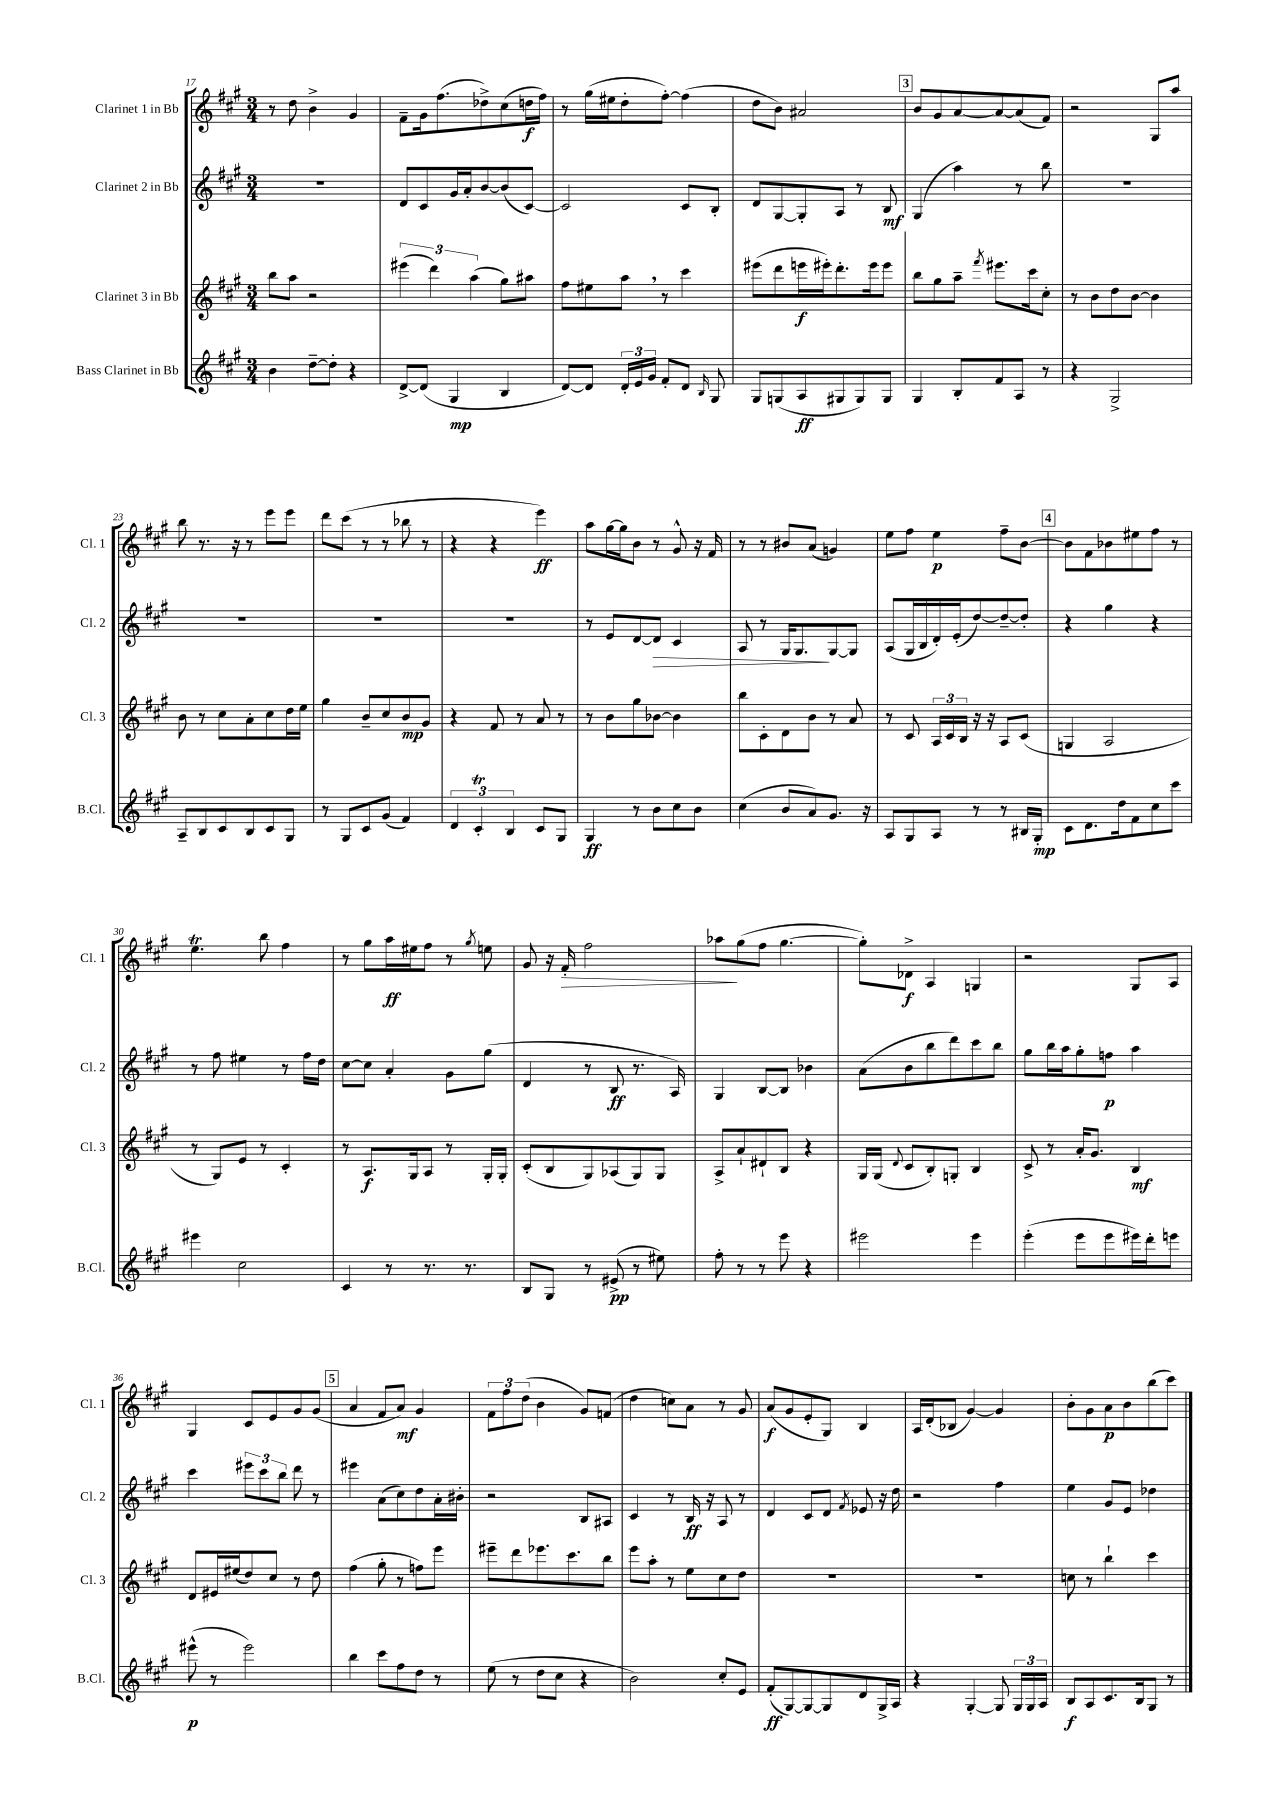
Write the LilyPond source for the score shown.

<<
\new StaffGroup <<
\new Staff = "s0" \with { instrumentName = "Clarinet 1 in Bb" shortInstrumentName = "Cl. 1" } {
    \clef treble \key a \major \numericTimeSignature \time 3/4
    \autoBeamOff r8 d''8 b'4-> gis'4 |
    fis'8[-- gis'16 fis''8.( des''8->) cis''8( d''16\f fis''16]) |
    r8 gis''16[( eis''16 d''8-. fis''8]~-.) fis''4( |
    d''8[ b'8]) ais'2 |
    \mark \markup { \box "3" } b'8[ gis'8 a'8~ a'8~ a'8( fis'8]) |
    r2 gis8[ a''8] |
    b''8 r8. r16 r8 e'''8[ e'''8] |
    d'''8[ cis'''8]( r8 r8 bes''8 r8 |
    r4 r4 e'''4\ff) |
    a''8[ gis''16~ gis''16 b'8] r8 gis'8-^ r16 fis'16 |
    r8 r8 bis'8[ a'8]( g'4) |
    e''8[ fis''8] e''4\p fis''8[-- b'8]~ |
    \mark \markup { \box "4" } b'8[ fis'8 bes'8 eis''8 fis''8] r8 |
    e''4.\trill b''8 fis''4 |
    r8 gis''8[ a''16\ff eis''16 fis''8] r8 \acciaccatura { gis''8 } e''8 |
    gis'8 r16 fis'16-.\> fis''2 |
    aes''8[\! gis''8( fis''8] gis''4.~ |
    gis''8[-.) des'8]->\f a4 g4 |
    r2 gis8[ a8] |
    gis4 cis'8[ e'8 gis'8 gis'8]( |
    \mark \markup { \box "5" } a'4 fis'8[ a'8]\mf) gis'4 |
    \tuplet 3/2 { fis'8[ fis''8 d''8]( } b'4 gis'8[) f'8]( |
    d''4 c''8[) a'8] r8 gis'8 |
    a'8[\f( gis'8 e'8-. gis8]) b4 |
    a16[ d'16-.( bes8] gis'4~) gis'4 |
    b'8[-. gis'8 a'8\p b'8 b''8( cis'''8]) \bar "|." |
}
\new Staff = "s1" \with { instrumentName = "Clarinet 2 in Bb" shortInstrumentName = "Cl. 2" } {
    \clef treble \key a \major \numericTimeSignature \time 3/4
    \autoBeamOff R2. |
    d'8[ cis'8 gis'16 a'16-. b'8~ b'8( cis'8]~) |
    cis'2 cis'8[ b8]-. |
    d'8[ gis8~ gis8-. a8] r8 b8\mf |
    \mark \markup { \box "3" } gis4( a''4) r8 b''8 |
    R2. |
    R2. |
    R2. |
    R2. |
    r8 e'8[ d'8~ d'8]\> cis'4 |
    a8 r8 gis16[ gis8.\! gis8~ gis8] |
    a8[( gis16 b16 d'16-.) e'16-.( d''8~) d''8~-- d''8]-. |
    \mark \markup { \box "4" } r4 gis''4 r4 |
    r8 fis''8 eis''4 r8 fis''16[ d''16] |
    cis''8[~ cis''8] a'4-. gis'8[ gis''8]( |
    d'4 r8 b8\ff r8. a16) |
    gis4 b8[~ b8] bes'4 |
    a'8[( b'8 b''8 d'''8) cis'''8 b''8] |
    gis''8[ b''16 a''16 gis''8-. f''8]\p a''4 |
    cis'''4 \tuplet 3/2 { eis'''8[ cis'''8 b''8] } d'''8 r8 |
    \mark \markup { \box "5" } eis'''4 a'8[( cis''8) d''8 a'16-. bis'16]-. |
    r2 b8[ ais8] |
    cis'4 r8 b16\ff r16 a8 r8 |
    d'4 cis'8[ d'8] \acciaccatura { fis'8 } ees'8 r16 d''16 |
    r2 fis''4 |
    e''4 gis'8[ e'8] des''4 \bar "|." |
}
\new Staff = "s2" \with { instrumentName = "Clarinet 3 in Bb" shortInstrumentName = "Cl. 3" } {
    \clef treble \key a \major \numericTimeSignature \time 3/4
    \autoBeamOff b''8[ a''8] r2 |
    \tuplet 3/2 { eis'''4( d'''4) a''4( } gis''8[) ais''8] |
    fis''8[ eis''8 a''8] \breathe r8 cis'''4 |
    eis'''8[( d'''8 e'''16\f eis'''16-.) d'''8.-. eis'''16 eis'''8] |
    \mark \markup { \box "3" } b''8[ gis''8 a''8]-- \acciaccatura { fis'''8 } eis'''8.[ cis'''16 cis''8]-. |
    r8 b'8[ d''8 b'8]~ b'4 |
    b'8 r8 cis''8[ a'8-. cis''8 d''16 e''16] |
    gis''4 b'8[-- cis''8 b'8\mp gis'8] |
    r4 fis'8 r8 a'8 r8 |
    r8 b'8[ gis''8 bes'8]~ bes'4 |
    b''8[ cis'8-. d'8 b'8] r8 a'8 |
    r8 cis'8 \tuplet 3/2 { a16[ cis'16 b16] } r16 r16 a8[ cis'8]( |
    \mark \markup { \box "4" } g4 a2 |
    r8 gis8[) e'8] r8 cis'4-. |
    r8 a8.[\f gis16 a8] r8 gis16[-. gis16]-. |
    cis'8[-.( b8 gis8) aes8( gis8) gis8] |
    a8[-> a'8-! dis'8-! b8] r4 |
    gis16[ gis16]( \appoggiatura { d'8 } cis'8[ b8-.) g8]-. b4 |
    cis'8-> r8 a'16[-. gis'8.] b4\mf |
    d'8[ eis'16 eis''16( d''8) cis''8] r8 d''8 |
    \mark \markup { \box "5" } fis''4( gis''8-. r8 f''8[) e'''8] |
    eis'''8[-- d'''8 ees'''8. cis'''8. b''8] |
    e'''8[ a''8]-. r8 e''8[ cis''8 d''8] |
    R2. |
    R2. |
    c''8 r8 b''4-! cis'''4 \bar "|." |
}
\new Staff = "s3" \with { instrumentName = "Bass Clarinet in Bb" shortInstrumentName = "B.Cl." } {
    \clef treble \key a \major \numericTimeSignature \time 3/4
    \autoBeamOff b'4 d''8[~-- d''8]-. r4 |
    d'8[~-> d'8]( gis4\mp b4 |
    d'8[~) d'8] \tuplet 3/2 { d'16[-. e'16 gis'16] } fis'8[-. d'8] \grace { b16 } gis8 |
    gis8[ g8( a8\ff gis8 gis8) gis8] |
    \mark \markup { \box "3" } gis4 b8[-. fis'8 a8] r8 |
    r4 gis2-> |
    a8[-- b8 cis'8 b8 cis'8 gis8] |
    r8 gis8[ cis'8 gis'8]( fis'4) |
    \tuplet 3/2 { d'4 cis'4-.\trill b4 } cis'8[ gis8] |
    gis4\ff r8 b'8[ cis''8 b'8] |
    cis''4( b'8[ a'8) gis'8.] r16 |
    a8[ gis8 a8] r8 r8 bis16[ gis16]-.\mp |
    \mark \markup { \box "4" } cis'8[ d'8. d''16 fis'8 cis''8 cis'''8] |
    eis'''4 cis''2 |
    cis'4 r8 r8. r8. |
    b8[ gis8] r8 eis'8->\pp( r8 eis''8) |
    fis''8-. r8 r8 e'''8 r4 |
    eis'''2 eis'''4 |
    e'''4-.( e'''8[ e'''8 eis'''16) d'''16-. e'''8] |
    eis'''8-^\p( r8 eis'''2) |
    \mark \markup { \box "5" } b''4 cis'''8[ fis''8 d''8] r8 |
    e''8( r8 d''8[ cis''8] r4 |
    b'2) cis''8[-. e'8] |
    fis'8[-.\ff( gis8~) gis8~ gis8 d'8 gis16-> a16] |
    r4 gis4~-. gis8 \tuplet 3/2 { gis16[ gis16 a16] } |
    b8[\f a8 cis'8. b16 gis8] r8 \bar "|." |
}
>>
>>
\layout { \context { \Score currentBarNumber = #17 } }
